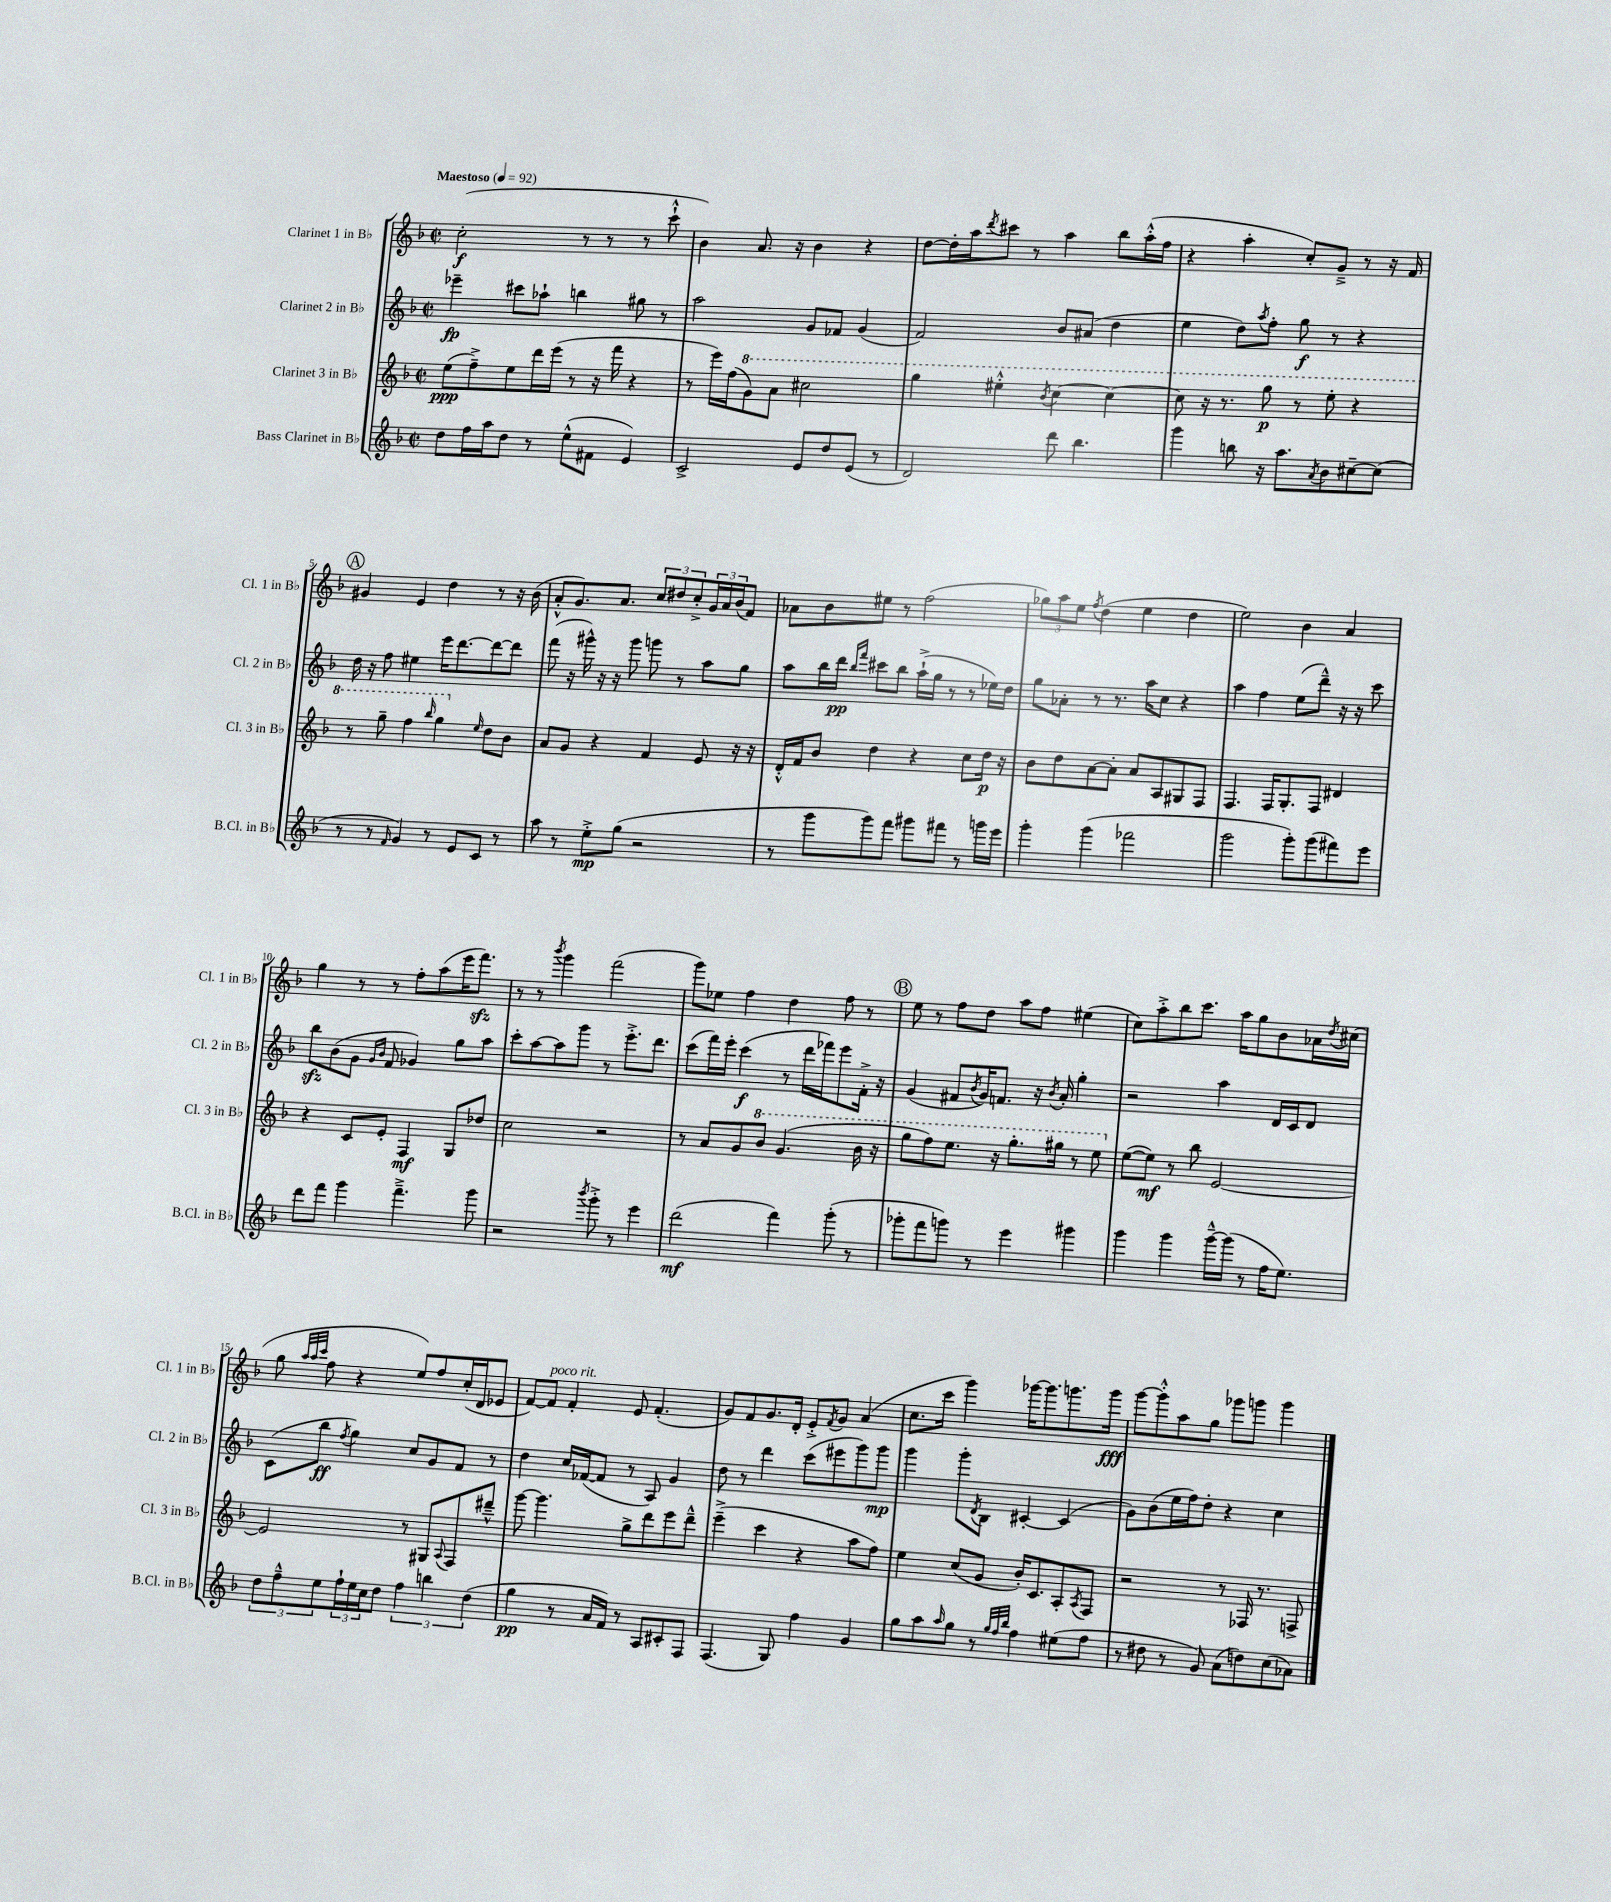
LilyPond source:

<<
\new StaffGroup <<
\new Staff = "s0" \with { instrumentName = "Clarinet 1 in Bb" shortInstrumentName = "Cl. 1 in Bb" } {
    \clef treble \key f \major \defaultTimeSignature \time 2/2 \tempo "Maestoso" 4 = 92
    c''2-.\f( r8 r8 r8 c'''8-!-^ |
    bes'4) a'8. r16 bes'4 r4 |
    d''8~ d''16-. a''16 \acciaccatura { d'''8 } cis'''8 r8 a''4 bes''8 a''16-.-^( f''16 |
    r4 a''4-. c''8-.) g'8---> r8 r16 f'16 |
    \mark \markup { \circle "A" } gis'4 e'4 d''4 r8 r16 bes'16( |
    a'8-.-^ g'8.) a'8. \tuplet 3/2 { c''8 dis''8 c''8-.-> } \tuplet 3/2 { g'16 a'16 bes'16( } f'8) |
    aes'8 bes'8 eis''8 r8 f''2( |
    \tuplet 3/2 { ges''8) a''8 e''8 } \acciaccatura { f''8 } d''4( e''4 d''4 |
    e''2) bes'4 a'4 |
    g''4 r8 r8 f''8-. a''8( e'''16 f'''8.\sfz) |
    r8 r8 \acciaccatura { bes'''8 } g'''4 f'''2( |
    g'''8) ees''8 f''4 d''4 f''8 r8 |
    \mark \markup { \circle "B" } e''8 r8 f''8 d''8 a''8 f''8 eis''4( |
    c''8) a''8-.-> bes''8 c'''8. a''16 g''8 bes'8 aes'16 \acciaccatura { d''8 } cis''16( |
    g''8 \grace { a''32 a''32 c'''32 } f''8 r4 e''8) f''8 c''16-.( d'16 ees'8 |
    f'8~) f'8^\markup { \italic "poco rit." } f'4-. e'8 f'4.-.( |
    g'8) f'8 g'8. d'16-. e'8-.-> \acciaccatura { f'8 } g'8 a'4( |
    c''8. c'''16 g'''4) ges'''16~ ges'''8. g'''8. g'''16\fff |
    g'''8~ g'''8-.-^ a''8 g''8 ges'''8 g'''8 g'''4 \bar "|." |
}
\new Staff = "s1" \with { instrumentName = "Clarinet 2 in Bb" shortInstrumentName = "Cl. 2 in Bb" } {
    \clef treble \key f \major \defaultTimeSignature \time 2/2
    ees'''4--\fp cis'''8 aes''8-! b''4 gis''8 r8 |
    a''2 g'8 fes'8 g'4( |
    f'2) bes'8 ais'8( d''4 |
    e''4 d''8) \acciaccatura { a''8 } f''8-. g''8\f r8 r4 |
    \mark \markup { \circle "A" } d''16 r16 f''8 eis''4 e'''16 d'''8.~ d'''8~ d'''8 |
    f'''8( r16 gis'''16-^) r16 r16 gis'''8 g'''8 r8 a''8 g''8 |
    a''8 bes''16 d'''16\pp \grace { bes''16 f'''16 } cis'''8 bes''8 a''16-!->( g''16 r8 r8 ees''16) d''16 |
    g''8 aes'8-. r8 r8. a''16 c''8 r4 |
    a''4 f''4 e''8( d'''8---^) r16 r16 c'''8 |
    bes''8\sfz bes'8( g'8 \grace { g'16 bes'16 } f'8 ges'4) g''8 a''8 |
    c'''8-. a''8~ a''8 g'''8 r8 e'''8.-.-> d'''8. |
    c'''8( f'''16) e'''16-. c'''4\f( r8 d'''16 fes'''16) e'''8 f'16-.-> r16 |
    \mark \markup { \circle "B" } g'4( fis'8 \acciaccatura { bes'8 } g'16) f'8. r16 \acciaccatura { bes'8 } a'16-. g''4-. |
    r2 a''4 d'16 c'16 d'8 |
    c'8( bes''8\ff \acciaccatura { f''8 } g''4) c''8 g'8 f'8 r8 |
    d''4 c''16 fes'16~( fes'8 r8 a8) g'4 |
    d''8 r8 d'''4 c'''8( eis'''8 g'''8) g'''8\mp |
    g'''4 g'''8-. \acciaccatura { d'8 } bes8 cis'4~-. cis'4( |
    g'8) bes'8( e''16 f''16) d''8-. r4 c''4 \bar "|." |
}
\new Staff = "s2" \with { instrumentName = "Clarinet 3 in Bb" shortInstrumentName = "Cl. 3 in Bb" } {
    \clef treble \key f \major \defaultTimeSignature \time 2/2
    e''8\ppp( f''8--->) e''8 d'''16 e'''16( r8 r16 f'''16 r4 |
    r8 e'''16) f''16( \ottava #1 g''8) a''8 cis'''2 |
    g'''4 eis'''4-.-^ \acciaccatura { bes''8 } c'''4~ c'''4~ |
    c'''8 r16 r8. g'''8\p r8 e'''8-. r4 |
    \mark \markup { \circle "A" } r8 g'''8-- f'''4 \grace { bes'''16 } g'''4 \ottava #0 \grace { e''16 } d''8 bes'8 |
    a'8 g'8 r4 f'4 e'8 r16 r16 |
    d'16-.-^ f'16 bes'8 d''4 r4 c''8 d''16\p r16 |
    bes'8 d''8 a'8~ a'8-. a'8 a8 gis8 f8 |
    f4. f16 g8.-. f8 dis'4 |
    r4 c'8 e'8-. f4\mf g8 des''8 |
    c''2 r2 |
    r8 a'8 g'8 \ottava #1 bes''8 g''4.( bes''16 r16 |
    \mark \markup { \circle "B" } g'''8 f'''8) e'''8. r16 g'''8.-. gis'''16 r8 e'''8 \ottava #0 |
    e''8~( e''8\mf) r8 bes''8 e'2~ |
    e'2 r8 gis8 \appoggiatura { a8 } f8 dis'''8---^ |
    g'''8~ g'''4. g''8-> d'''8 e'''8 d'''8---^ |
    e'''4--->( c'''4 r4 a''8 f''8) |
    e''4 c''8( g'8 bes'16-.) c'8. a8-. \acciaccatura { a8 } f8 |
    r2 r8 fes16 r8. f8-> \bar "|." |
}
\new Staff = "s3" \with { instrumentName = "Bass Clarinet in Bb" shortInstrumentName = "B.Cl. in Bb" } {
    \clef treble \key f \major \defaultTimeSignature \time 2/2
    d''8 f''16 a''16 d''8 r8 e''8-^( fis'8 e'4) |
    c'2-> e'8 d''8 e'8( r8 |
    d'2) d'''8 bes''4. |
    g'''4 b''8 r16 a''8. \acciaccatura { a'8 } bes'8 cis''8~-- cis''8( |
    \mark \markup { \circle "A" } r8 r8 \grace { f'16 } g'4) r8 e'8 c'8 r8 |
    a''8 r8 e''8-.->\mp g''8( r2 |
    r8 g'''8 g'''8) f'''8 gis'''8 fis'''8 r8 g'''16 e'''16 |
    g'''4-. g'''4( fes'''2 |
    g'''2 g'''8-.) g'''8( fis'''8) e'''8 |
    d'''8 f'''8 g'''4 f'''4.---> g'''8 |
    r2 \acciaccatura { bes'''8 } g'''8-.-> r8 e'''4 |
    d'''2\mf( f'''4) g'''8-.( r8 |
    \mark \markup { \circle "B" } ges'''8-. f'''8 g'''8) r8 e'''4 gis'''4 |
    g'''4 g'''4 g'''16~---^ g'''16( r8 f''16 e''8.) |
    \tuplet 3/2 { d''8 f''8---^ e''8 } \tuplet 3/2 { f''16-! e''16 c''16 } d''8 \tuplet 3/2 { f''4 b''4 d''4( } |
    g''4\pp r8 a'16 f'16) r8 a8 cis'8-. f8 |
    f4.( g8) f''4 g'4 |
    g''8 a''8 \grace { a''16 } g''8 r8 \grace { g''32 f''32 bes''32 } f''4 eis''8( f''8 |
    r8 dis''8 r8 g'8) a'8( d''8) c''8( aes'8) \bar "|." |
}
>>
>>
